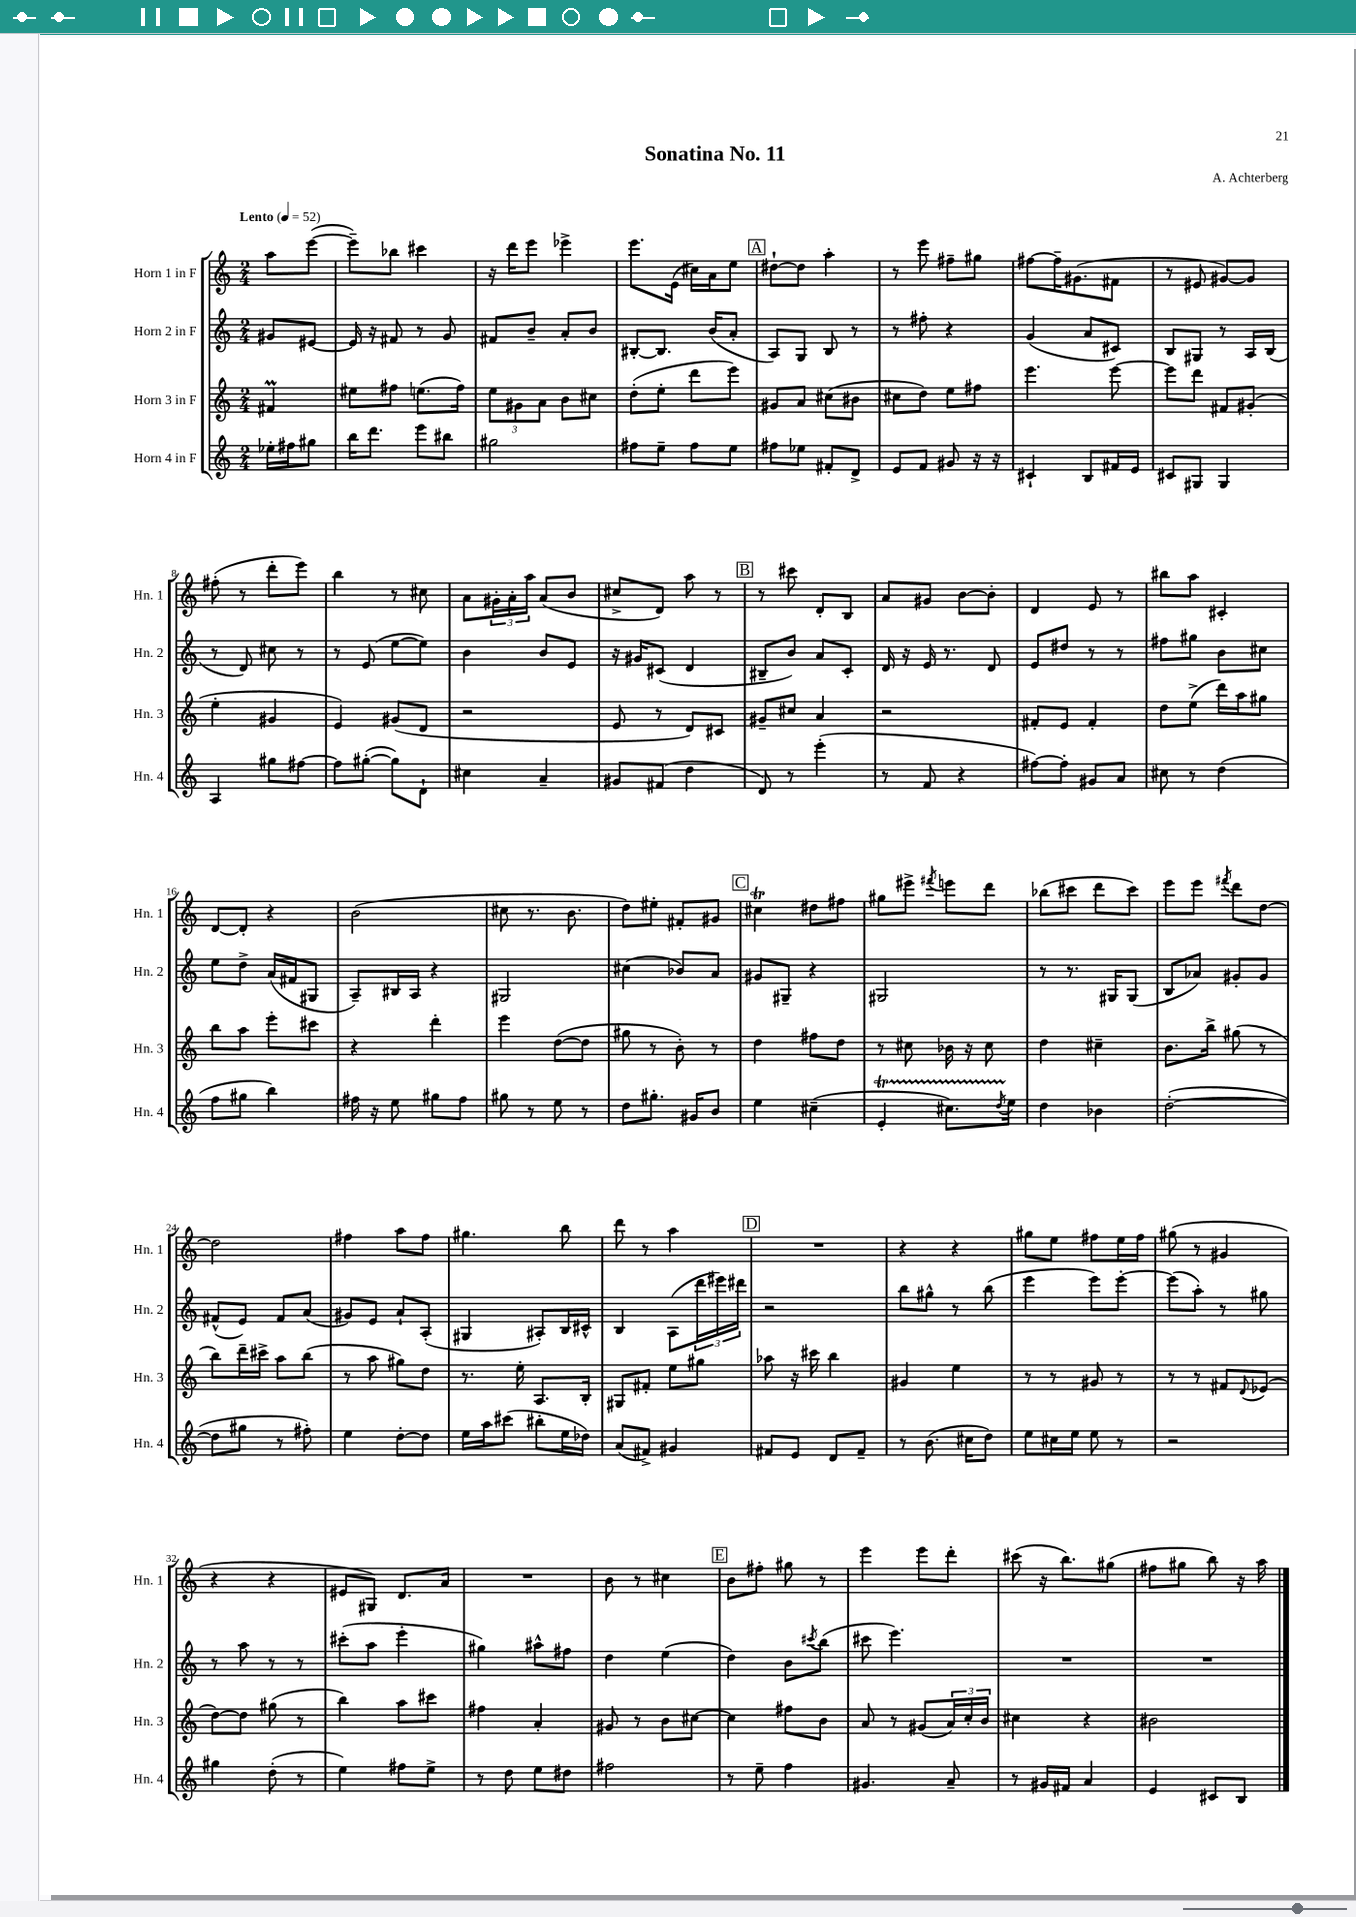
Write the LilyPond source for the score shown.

\header { title = "Sonatina No. 11" composer = "A. Achterberg" }
<<
\new StaffGroup <<
\new Staff = "s0" \with { instrumentName = "Horn 1 in F" shortInstrumentName = "Hn. 1" } {
    \clef treble \key c \major \numericTimeSignature \time 2/4 \partial 4 \tempo "Lento" 4 = 52
    a''8 e'''8~( |
    e'''8--) bes''8 cis'''4 |
    r16 d'''16 e'''8 ees'''4-> |
    e'''8. e'16( cis''16) a'16 e''8 |
    \mark \markup { \box "A" } dis''8~-! dis''8 a''4-. |
    r8 e'''8 fis''8-- gis''8 |
    fis''8~ fis''16-- gis'8.( fis'8 |
    r8 eis'8 gis'8~) gis'8 |
    fis''8-.( r8 d'''8-. e'''8) |
    b''4 r8 cis''8 |
    a'8 \tuplet 3/2 { gis'16-. a'16-. a''16 } a'8( b'8 |
    cis''8-> d'8) a''8 r8 |
    \mark \markup { \box "B" } r8 cis'''8 d'8-. b8 |
    a'8 gis'8 b'8~ b'8-. |
    d'4 e'8 r8 |
    bis''8 a''8 cis'4-. |
    d'8~ d'8-. r4 |
    b'2( |
    cis''8 r8. b'8. |
    d''8) eis''8-. fis'8-. gis'8 |
    \mark \markup { \box "C" } cis''4\trill dis''8 fis''8 |
    gis''8 eis'''8-> \acciaccatura { fis'''8 } e'''8 d'''8 |
    bes''8( cis'''8 d'''8 cis'''8) |
    e'''8 e'''8 \acciaccatura { fis'''8 } d'''8 d''8~ |
    d''2 |
    fis''4 a''8 fis''8 |
    gis''4. b''8 |
    d'''8 r8 a''4 |
    \mark \markup { \box "D" } R2 |
    r4 r4 |
    gis''8 e''8 fis''8 e''16 fis''16 |
    gis''8( r8 gis'4 |
    r4 r4 |
    eis'8 gis8) d'8. a'16 |
    R2 |
    b'8 r8 cis''4 |
    \mark \markup { \box "E" } b'8 fis''8-. gis''8 r8 |
    e'''4 e'''8 d'''8-. |
    cis'''8( r16 b''8.) gis''8( |
    fis''8 gis''8 b''8) r16 a''16 \bar "|." |
}
\new Staff = "s1" \with { instrumentName = "Horn 2 in F" shortInstrumentName = "Hn. 2" } {
    \clef treble \key c \major \numericTimeSignature \time 2/4 \partial 4
    gis'8 eis'8~ |
    eis'16 r16 fis'8 r8 g'8 |
    fis'8 b'8-- a'8-. b'8 |
    bis8~-. bis8. b'16( a'8-. |
    \mark \markup { \box "A" } a8) g8 b8 r8 |
    r8 fis''8-. r4 |
    g'4( a'8 cis'8) |
    b8 gis8 r8 a16 b16( |
    r8 d'8) cis''8 r8 |
    r8 e'8( e''8~ e''8) |
    b'4 b'8 e'8 |
    r16 gis'16 cis'8( d'4 |
    \mark \markup { \box "B" } bis8-- b'8) a'8 c'8-. |
    d'16 r16 e'16 r8. d'8 |
    e'8 dis''8 r8 r8 |
    fis''8 gis''8 b'8 cis''8 |
    e''8 d''8-> a'16( fis'16 gis8 |
    a8--) bis16 a16 r4 |
    gis2 |
    cis''4( bes'8) a'8 |
    \mark \markup { \box "C" } gis'8 gis8-- r4 |
    gis2 |
    r8 r8. gis16 gis8( |
    b8 aes'8) gis'8-. gis'8 |
    fis'8-^( e'8) fis'8 a'8( |
    gis'8) e'8 a'8-! a8-.( |
    gis4 ais8-.) b16 cis'16-^ |
    b4 a8( \tuplet 3/2 { d'''16 eis'''16) dis'''16 } |
    \mark \markup { \box "D" } r2 |
    b''8 gis''8-^ r8 b''8( |
    e'''4 e'''8) e'''8~-. |
    e'''8( a''8-.) r8 gis''8 |
    r8 a''8 r8 r8 |
    cis'''8-.( a''8 e'''4-. |
    gis''4) ais''8-^ fis''8 |
    d''4 e''4( |
    \mark \markup { \box "E" } d''4) b'8 \acciaccatura { cis'''8 } b''8( |
    cis'''8 e'''4.) |
    R2 |
    R2 \bar "|." |
}
\new Staff = "s2" \with { instrumentName = "Horn 3 in F" shortInstrumentName = "Hn. 3" } {
    \clef treble \key c \major \numericTimeSignature \time 2/4 \partial 4
    fis'4\prall |
    eis''8 fis''8 e''8.( fis''16) |
    \tuplet 3/2 { e''8 gis'8 a'8 } b'8 cis''8 |
    d''8-.( e''8-. d'''8 e'''8) |
    \mark \markup { \box "A" } gis'8 a'8 cis''8( bis'8 |
    cis''8 d''8) e''8 fis''8 |
    e'''4. e'''8~ |
    e'''8 d'''8 fis'8 gis'8-.( |
    e''4-. gis'4 |
    e'4) gis'8( d'8 |
    r2 |
    e'8 r8 d'8) cis'8 |
    \mark \markup { \box "B" } gis'8-- cis''8 a'4 |
    r2 |
    fis'8-. e'8 fis'4-. |
    d''8 e''8->( d'''16) a''16 gis''8 |
    b''8 a''8 e'''8-. cis'''8 |
    r4 d'''4-. |
    e'''4 d''8~( d''8 |
    gis''8 r8 b'8-.) r8 |
    \mark \markup { \box "C" } d''4 fis''8 d''8 |
    r8 cis''8 bes'16 r16 cis''8 |
    d''4 cis''4-- |
    b'8. b''16-> gis''8( r8 |
    b''8) d'''16-- cis'''16-> a''8 b''8( |
    r8 a''8 gis''8) d''8 |
    r8. e''16-. a8. b16-. |
    gis8 fis'8-. e''8 gis''8 |
    \mark \markup { \box "D" } aes''8 r16 cis'''16 b''4 |
    gis'4 e''4 |
    r8 r8 gis'8 r8 |
    r8 r8 fis'8 \appoggiatura { d'8 } ees'8( |
    d''8~) d''8 gis''8( r8 |
    b''4) a''8 cis'''8 |
    fis''4 a'4-. |
    gis'8 r8 b'8 cis''8~ |
    \mark \markup { \box "E" } cis''4 fis''8 b'8 |
    a'8 r8 gis'8( \tuplet 3/2 { a'16) c''16-. b'16 } |
    cis''4 r4 |
    bis'2 \bar "|." |
}
\new Staff = "s3" \with { instrumentName = "Horn 4 in F" shortInstrumentName = "Hn. 4" } {
    \clef treble \key c \major \numericTimeSignature \time 2/4 \partial 4
    ees''16-. fis''16 gis''8 |
    b''16 d'''8. e'''8 bis''8 |
    gis''2 |
    fis''8 e''8-- fis''8 e''8 |
    \mark \markup { \box "A" } fis''8 ees''8 fis'8-. d'8-> |
    e'8 f'8 gis'8 r16 r16 |
    cis'4-! b8 fis'16 e'16 |
    cis'8 gis8 gis4 |
    a4 gis''8 fis''8~ |
    fis''8 gis''8~-.( gis''8) d'8-! |
    cis''4 a'4-- |
    gis'8 fis'8( d''4 |
    \mark \markup { \box "B" } d'8) r8 e'''4-.( |
    r8 f'8 r4 |
    fis''8~) fis''8-. gis'8 a'8 |
    cis''8 r8 d''4( |
    f''8 gis''8 b''4) |
    fis''16 r16 e''8 gis''8 fis''8 |
    gis''8 r8 e''8 r8 |
    d''8 gis''8.-. gis'16 b'8 |
    \mark \markup { \box "C" } e''4 cis''4--( |
    e'4-.\startTrillSpan cis''8.) \acciaccatura { d''8 } e''16\stopTrillSpan |
    d''4 bes'4 |
    d''2~-.( |
    d''8 gis''8 r8 fis''8-.) |
    e''4 d''8~-. d''8 |
    e''16 a''16 cis'''8( bis''8-. e''16 des''16) |
    a'8( fis'8->) gis'4 |
    \mark \markup { \box "D" } fis'8 e'8 d'8 fis'8-- |
    r8 b'8.( cis''16 d''8) |
    e''8 cis''16 e''16 e''8 r8 |
    r2 |
    gis''4 d''8-.( r8 |
    e''4) fis''8 e''8-> |
    r8 d''8 e''8 dis''8 |
    fis''2 |
    \mark \markup { \box "E" } r8 e''8-- f''4 |
    gis'4. a'8-- |
    r8 gis'16 fis'16 a'4 |
    e'4 cis'8 b8 \bar "|." |
}
>>
>>
